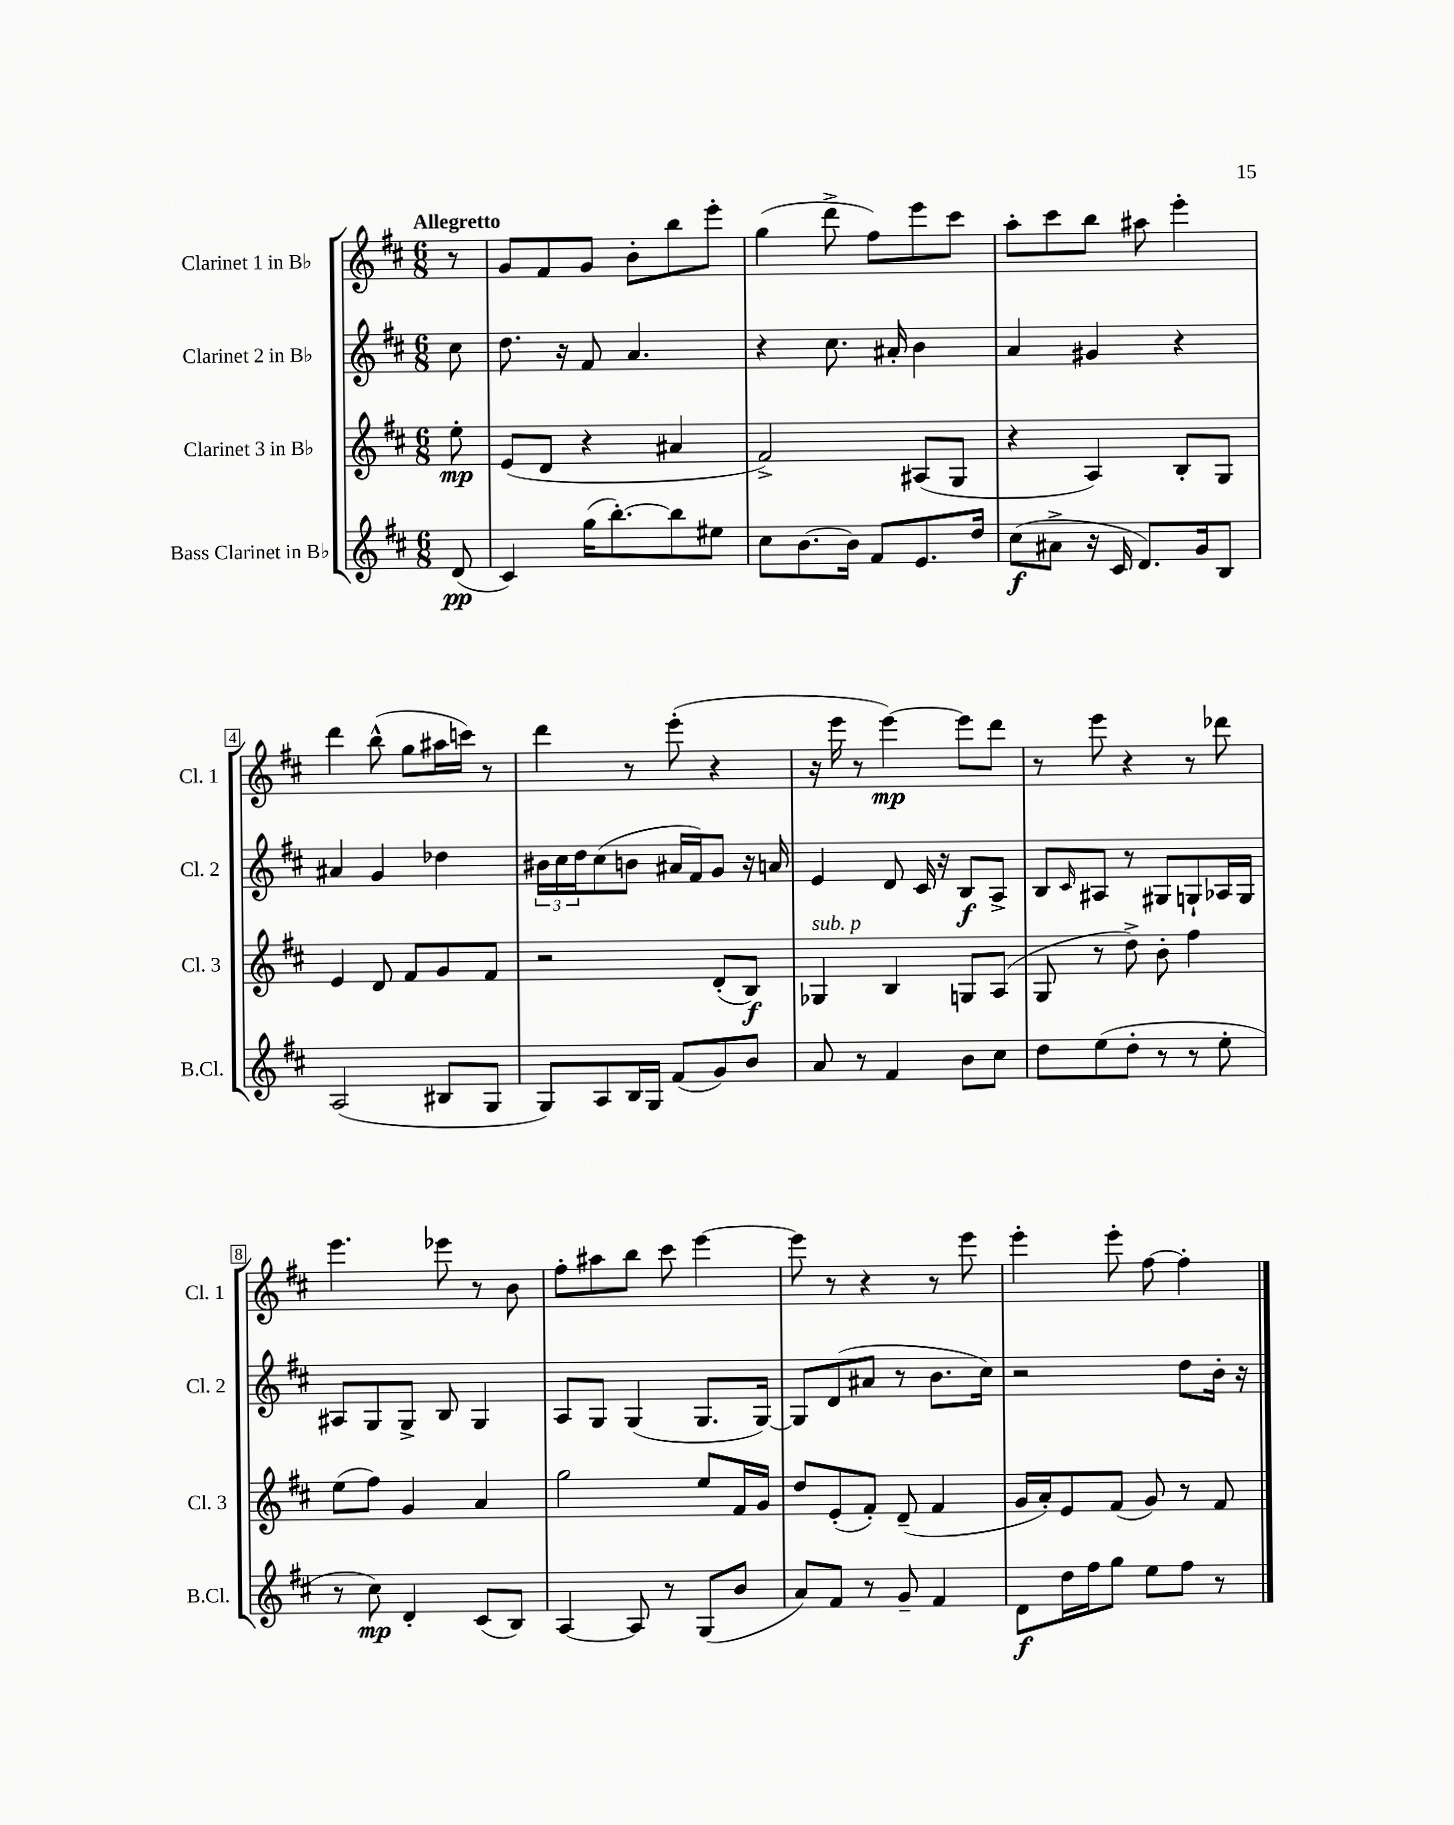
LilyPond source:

<<
\new StaffGroup <<
\new Staff = "s0" \with { instrumentName = "Clarinet 1 in Bb" shortInstrumentName = "Cl. 1" } {
    \clef treble \key d \major \numericTimeSignature \time 6/8 \partial 8 \tempo "Allegretto"
    r8 |
    g'8 fis'8 g'8 b'8-. b''8 e'''8-. |
    g''4( d'''8-> fis''8) e'''8 cis'''8 |
    a''8-. cis'''8 b''8 ais''8 e'''4-. |
    d'''4 b''8-^( g''8 ais''16 c'''16) r8 |
    d'''4 r8 e'''8-.( r4 |
    r16 e'''16 r8 e'''4~\mp) e'''8 d'''8 |
    r8 e'''8 r4 r8 des'''8 |
    e'''4. ees'''8 r8 b'8 |
    fis''8-. ais''8 b''8 cis'''8 e'''4~ |
    e'''8 r8 r4 r8 e'''8 |
    e'''4-. e'''8-. fis''8~ fis''4-. \bar "|." |
}
\new Staff = "s1" \with { instrumentName = "Clarinet 2 in Bb" shortInstrumentName = "Cl. 2" } {
    \clef treble \key d \major \numericTimeSignature \time 6/8 \partial 8
    cis''8 |
    d''8. r16 fis'8 a'4. |
    r4 cis''8. ais'16-. b'4 |
    a'4 gis'4 r4 |
    ais'4 g'4 des''4 |
    \tuplet 3/2 { bis'16 cis''16 d''16 } cis''8( b'8 ais'16 fis'16) g'8 r16 a'16 |
    e'4 d'8 cis'16 r16 b8\f a8-> |
    b8 \grace { cis'16 } ais8 r8 gis8 g8-! aes16 g16 |
    ais8 g8 g8-> b8 g4 |
    a8 g8 g4( g8. g16~) |
    g8 d'8( ais'8 r8 b'8. cis''16) |
    r2 d''8 b'16-. r16 \bar "|." |
}
\new Staff = "s2" \with { instrumentName = "Clarinet 3 in Bb" shortInstrumentName = "Cl. 3" } {
    \clef treble \key d \major \numericTimeSignature \time 6/8 \partial 8
    e''8-.\mp |
    e'8( d'8 r4 ais'4 |
    fis'2->) ais8( g8 |
    r4 a4) b8-. g8 |
    e'4 d'8 fis'8 g'8 fis'8 |
    r2 d'8-.( b8\f) |
    ges4^\markup { \italic "sub. p" } b4 g8 a8( |
    g8 r8 d''8->) b'8-. fis''4 |
    e''8( fis''8) g'4 a'4 |
    g''2 e''8 fis'16 g'16 |
    d''8 e'8-.( fis'8-.) d'8--( fis'4 |
    g'16 a'16-.) e'8 fis'8( g'8) r8 fis'8 \bar "|." |
}
\new Staff = "s3" \with { instrumentName = "Bass Clarinet in Bb" shortInstrumentName = "B.Cl." } {
    \clef treble \key d \major \numericTimeSignature \time 6/8 \partial 8
    d'8\pp( |
    cis'4) g''16( b''8.~-.) b''8 eis''8 |
    cis''8 b'8.~ b'16 fis'8 e'8. d''16 |
    cis''8\f( ais'8-> r16 cis'16 d'8.) g'16 b8 |
    a2( bis8 g8 |
    g8) a8 b16 g16 fis'8( g'8) b'8 |
    a'8 r8 fis'4 b'8 cis''8 |
    d''8 e''8( d''8-. r8 r8 e''8-. |
    r8 cis''8\mp) d'4-. cis'8( b8) |
    a4~ a8 r8 g8( b'8 |
    a'8) fis'8 r8 g'8-- fis'4 |
    d'8\f d''16 fis''16 g''8 e''8 fis''8 r8 \bar "|." |
}
>>
>>
\layout { \context { \Score \override BarNumber.stencil = #(make-stencil-boxer 0.1 0.3 ly:text-interface::print) } }
